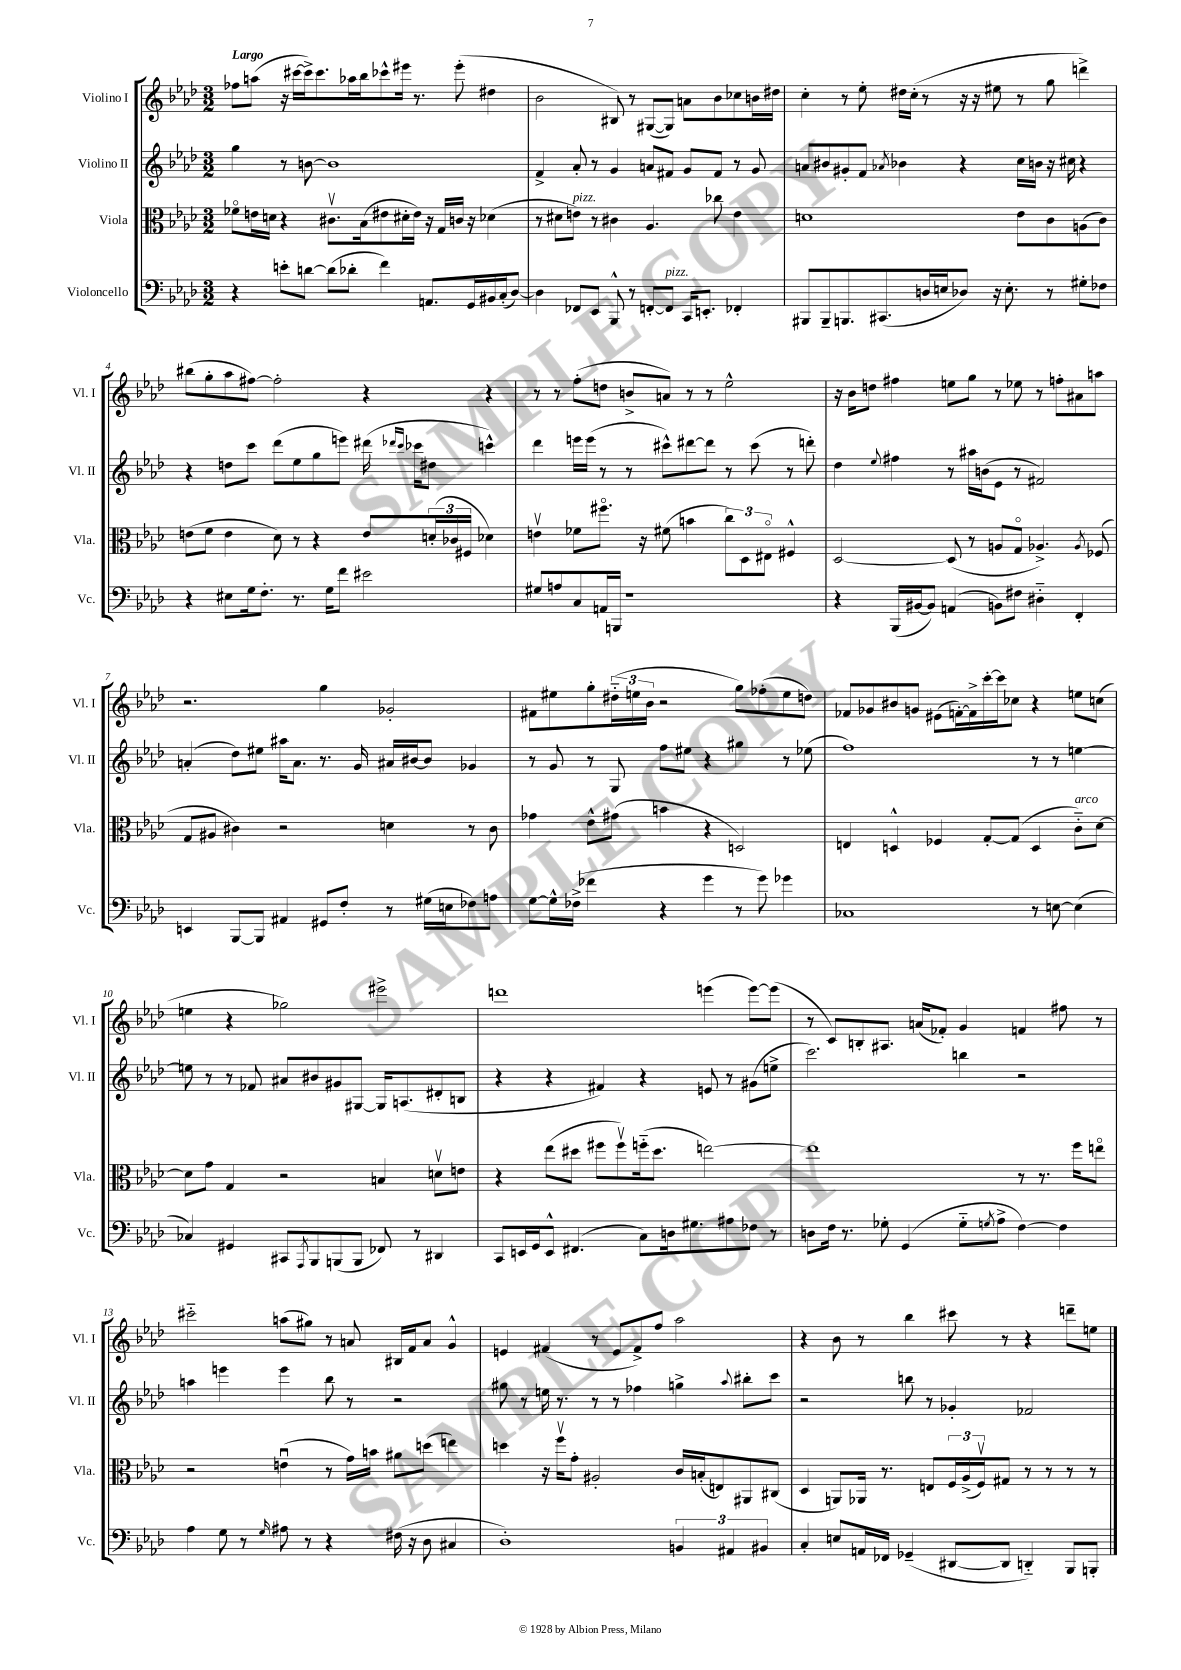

**kern	**kern	**kern	**kern
*part4	*part3	*part2	*part1
*staff4	*staff3	*staff2	*staff1
*I"Violoncello	*I"Viola	*I"Violino II	*I"Violino I
*I'Vc.	*I'Vla.	*I'Vl. II	*I'Vl. I
*clefF4	*clefC3	*clefG2	*clefG2
*k[b-e-a-d-]	*k[b-e-a-d-]	*k[b-e-a-d-]	*k[b-e-a-d-]
*M3/2	*M3/2	*M3/2	*M3/2
=1	=1	=1	=1
!	!	!	!LO:TX:a:B:t=Largo
4r	8f-X\L	4gg\	8ff-X\L
.	16en\L	.	(8aan\J
.	16dn\JJ	.	.
8en'\L	4r	8r	16r
.	.	.	[16ccc#X\LL
[8dn\J	.	[8bn\	16ccc#^\J])
.	.	.	8.ccc#\
(8d\L]	8.c#Xv\L	1b]	.
8d-X'\J	.	.	16aa-X\L
.	(16B-\k	.	16bb-\J
4f\)	8e#X\	.	8ccc-X^^\
.	16d#X'\L	.	16eee#X\Jk
.	16e#\JJ)	.	8.r
8.AAn/L	16r	.	.
.	16G/LL	.	.
.	16cn/JJ	.	(8eee#'\
16GG/L	16r	.	.
16BB#X/	(4d-X\	.	4dd#X\
(16C'/J	.	.	.
[8D-/J)	.	.	.
=2	=2	=2	=2
4D-\]	8r	4f^/	2b-\
.	8d#X\L	.	.
!	!LO:TX:a:i:t=pizz.	!	!
8FF-X/L	8en\J)	8a-'/	.
8EE-/J	8r	8r	.
8BBB-^^/	4c#X\	4g/	8B#X/)
8r	.	.	8r
[8FFn'/L	4.A-/	8an/L	([8G#X/L
!LO:TX:a:i:t=pizz.	!	!	!
8FF/J]	.	8f#X/J	8G#/J])
16CC/KL	.	8g/L	8an\L
8.EEn'/J	.	.	.
.	8cc-X\	8f#/J	8b-\
4FF-X'/	4e\	8r	8cc-X\
.	.	8g/	16bn\L
.	.	.	16dd#X\JJ
=3	=3	=3	=3
8BBB#X/L	1dn	8an/L	4cc'\
8BBB#~/	.	8b#X/	.
8.BBBn/	.	8g#X'/	8r
.	.	8f/J	8ee-'\
(8.CC#X/	.	.	.
.	.	8qa-X/	.
.	.	4b-X\	16dd#X\LL
.	.	.	(16cc'\JJ
16Dn/L	.	.	8r
16En/J	.	.	.
8D-X/J)	.	4r	16r
.	.	.	16r
16r	.	.	8ee#X\
8.E'\	.	.	.
.	8e-\L	16cc\LL	8r
.	.	16bn\JJ	.
8r	8c\	16r	8gg\
.	.	16cc#X\	.
8G#X'\L	(8An\	4r	4dddn^\)
8F-X\J	8c\J)	.	.
!!LO:LB:g=z
=4	=4	=4	=4
4r	(8en\L	4r	(8bb#X\L
.	8f\J	.	8gg'\
8E#X\L	4e\	8ddn\L	8aa-\
16G\k	.	8ccc\J	[8ff#X\J)
8.F'\J	.	.	.
.	8d-\)	(8ddd-\L	2ff#'\]
8.r	8r	8ee-\	.
.	4r	8gg\	.
16G\KL	.	.	.
8f\J	.	8eeen\J)	.
2e#X\	8e/L	(16ddd#X\	4r
.	.	16qqddd-X/LL	.
.	.	16qqccc/JJ	.
.	.	16ccc-X\KL	.
.	(24dn'/L	8dd#X\J	.
.	24c-X/	.	.
.	24F#X/JJ	.	.
.	4d-X\)	4cccn^^\)	4r
=5	=5	=5	=5
8G#X/L	4env\	4ddd-\	8r
8An/	.	.	8r
8C/	8f-X\L	16eeen\LL	(8ff'\L
.	.	(16eee\JJ	.
16AAn/L	8.ff#X\J	8r	8ddn\J
16BBBn/JJ	.	.	.
1r	.	8r	8bn^/L
.	16r	.	.
.	(8f#X\	8ccc#X^^\L)	8an/J)
.	4bn\	[8ddd#X\	8r
.	.	8ddd#\J]	8r
.	12cc\L)	8r	2ee-^^\
.	12D-\	.	.
.	.	(8ccc#\	.
.	12E#X\J	.	.
.	4F#X^^/	8r	.
.	.	8dddn'\)	.
=6	=6	=6	=6
4r	[2D-/	4dd-\	16r
.	.	.	16b-\KL
.	.	.	8ddn\J
.	.	8qqee-/	.
(16BBB-/LL	.	4ff#X\	4ff#X\
[16BB#X/J	.	.	.
8BB#/J])	.	.	.
(4AAn/	(8D-/]	8r	8een\L
.	8r	16aa#X\LL	8gg\J
.	.	(16bn\J	.
8BBn\L)	8An/L	8e-\J	8r
8F#X\J	8G/J	8r	8ee-X\
4D#X\	4.A-X^/)	2f#X/)	8r
.	.	.	8ffn'\L
4FF'/	.	.	8a#X\
.	8qA-/	.	.
.	(8F-X/	.	8aan\J
!!LO:LB:g=z
=7	=7	=7	=7
4EEn/	8G/L	(4an'/	2.r
.	8A#X/J	.	.
[8BBB-/L	4c#X\)	8dd-\L)	.
8BBB-/J]	.	8ee#X\J	.
4AA#X/	2r	16aa#X\KL	.
.	.	8.a\J	.
8GG#X/L	.	8.r	4gg\
8F'/J	.	.	.
.	.	16g/	.
8r	4dn\	16a#X/LL	2g-X'/
.	.	[16b#X/J	.
(16G#X\LL	.	8b#/J]	.
16En\J	.	.	.
8F-X\)	8r	4g-X/	.
8An\J	8c#\	.	.
=8	=8	=8	=8
[8G\L	4g-X\	8r	8f#X\L
16G^^\L]	.	8g/	8ee#X\
(16F-X^\JJ	.	.	.
4f-X\	8e-^^\L	8r	8gg'\
.	(8g#X\J	8G/	(24dd#X\L
.	.	.	24een\
.	.	.	24b-\JJ
4r	4bn\	8ff\L	2r
.	.	8ee#X\J	.
4g\	4r	4r	.
8r	2Dn/)	4gg#X\	8gg\L)
8g\)	.	.	(8ff-X'\
4g-X\	.	8r	8ee\
.	.	(8ee-X\	8ddn\J)
=9	=9	=9	=9
1C-X	4En/	1ff)	8f-X/L
.	.	.	8g-X/
.	4Dn^^/	.	8b#X/
.	.	.	8gn/J
.	4F-X/	.	(8e#X\L
.	.	.	[16fn'\L)
.	.	.	16f^\]
.	[8G'/L	.	[16ccc'\
.	.	.	16ccc\J]
.	(8G/J]	.	8cc-X\J
8r	4D/	8r	4r
[8En\	.	8r	.
!	!LO:TX:a:i:t=arco	!	!
(4E\]	8c\L)	[4een\	8een\L
.	[8d-\J	.	(8ccn\J
!!LO:LB:g=z
=10	=10	=10	=10
4C-X/)	8d-\L]	8een\]	4een\
.	8g\J	8r	.
4GG#X/	4G/	8r	4r
.	.	8f-X/	.
8CC#X/L	2r	8a#X/L	2gg-X\)
8qAAA-/	.	.	.
8BBB-/	.	8b#X/	.
(8BBBn/	.	8g#X/	.
8BBB/J	.	[8G#X/J	.
8FF-X/)	4Bn/	16G#/KL]	2eee#X^\
.	.	(8.An/	.
8r	.	.	.
4DD#X/	8dnv\L	8d#X'/	.
.	8en\J	8Bn/J	.
=11	=11	=11	=11
8CC/L	4r	4r	1dddn
16EEn/L	.	.	.
16GG/J	.	.	.
8EE^^/J	(8ee-\L	4r	.
(4.FF#X/	8dd#X\J	.	.
.	8ff#X\L	4f#X/)	.
.	8ff#v\)	.	.
8C\L)	(16ffn\k	4r	.
.	8.dd#\J	.	.
16Dn\k	.	.	.
8.G#X\	.	.	.
.	[2een\)	8en/	(4eeen\
8A#X\	.	8r	.
8F-X\J	.	(8g#X\L	[8eee\L)
8r	.	8een^\J	(8eee\J]
=12	=12	=12	=12
8Dn\L	1ee]	2.ccc\)	8r
16F\Jk	.	.	8c/L)
8.r	.	.	.
.	.	.	8Bn'/
8G-X'\	.	.	8.A#X/J
(4GG/	.	.	.
.	.	.	(16an/KL
.	.	.	8f-X'/J)
8G-\L	.	4bbn\	4g/
8qGn/	.	.	.
8A-^\J	.	.	.
[4F\)	8r	2r	4fn/
.	8.r	.	.
4F\]	.	.	8ff#X\
.	16ff\KL	.	.
.	8een\J	.	8r
!!LO:LB:g=z
=13	=13	=13	=13
4A-\	2r	4aan\	2ccc#X\
8G\	.	4eeen\	.
8r	.	.	.
16qqG/	.	.	.
8A#X\	(4enu\	4eee\	(8aan\L
8r	.	.	8gg#X\J)
4r	8r	8bb-\	8r
.	16g\LL)	8r	8an/
.	16bn\JJ	.	.
(16F#X\	8a#X\L	2r	16B#X/LL
16r	.	.	16f/J
8D-\	(8ddn\J	.	8a/J
4C#X/	4een\)	.	4g^^/
=14	=14	=14	=14
1D-')	4ddn\	8gg#X\	4en/
.	.	8r	.
.	16r	16een\	(4f#X/
.	16ffv\KL	8.r	.
.	8g'\J	.	.
.	2A#X'/	8r	8r
.	.	8r	8e/L
.	.	4ff-X\	8f#^/)
.	.	.	8ff/J
6BBn/	16c/LL	4ggn^\	2aa-\
.	(16Bn'/J	.	.
.	8En/)	.	.
6AA#X/	.	.	.
.	.	8qqaa-/	.
.	8AA#X/	8bb#X'\L	.
6BB#X/	.	.	.
.	(8C#X/J	8ccc\J	.
=15	=15	=15	=15
4C'/	4D-/	2r	4r
8En/L	8AAn/L)	.	8b-\
16AAn/L	16AA-X/Jk	.	8r
16FF-X/JJ	8.r	.	.
(4GG-X~/	.	8bbn\	4bb-\
.	8En/L	8r	.
[8DD#X/L	24F/L	4g-X'/	8ccc#X\
.	(24A-^/	.	.
.	24Fv/J)	.	.
8DD#/J]	8G#X/J	.	8r
4DDn/)	8r	2f-X/	4r
.	8r	.	.
8BBB-/L	8r	.	8dddn~\L
8BBBn'/J	8r	.	8een\J
==	==	==	==
*-	*-	*-	*-
